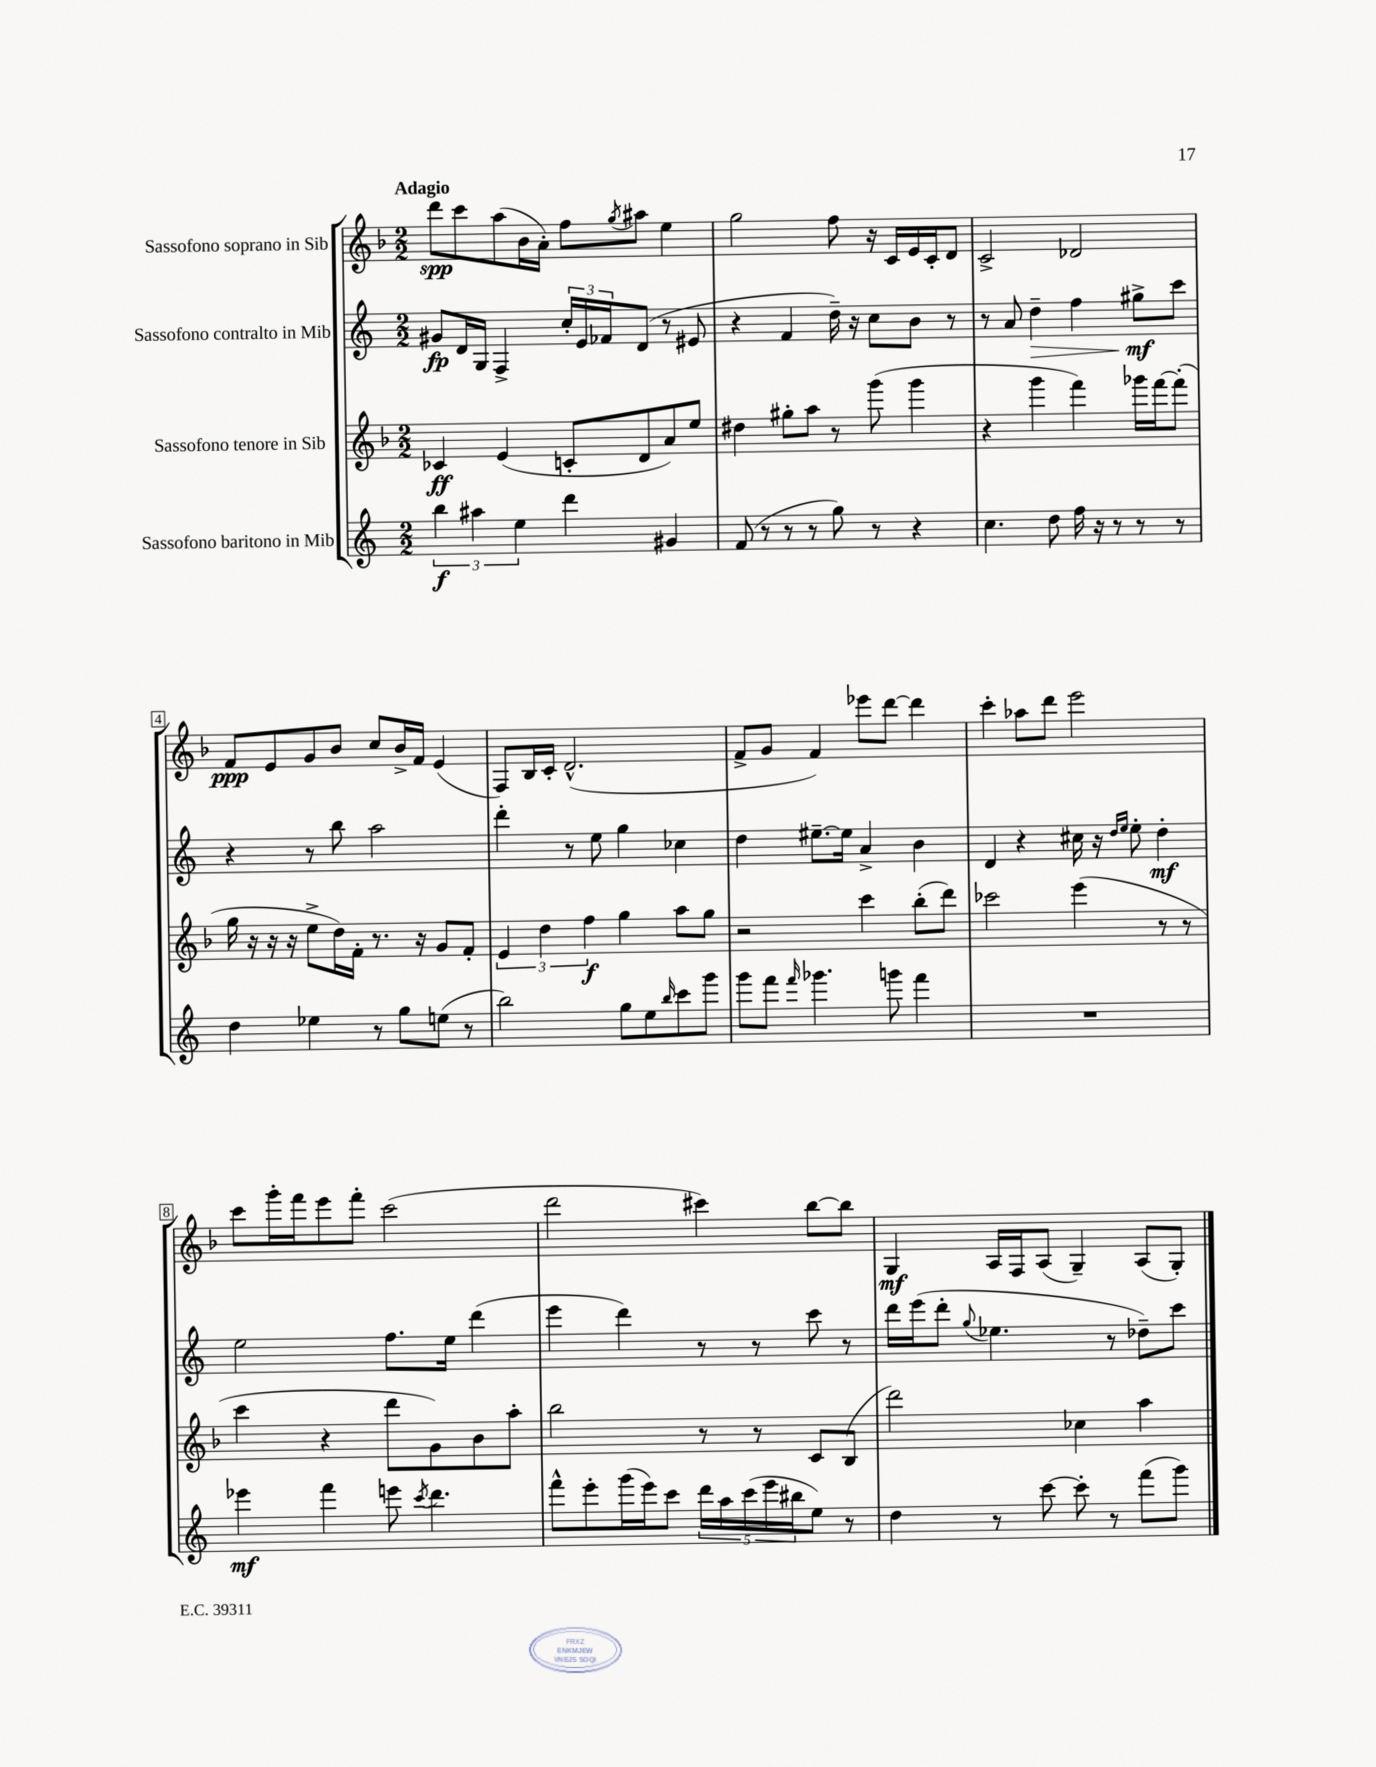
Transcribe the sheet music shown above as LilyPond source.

<<
\new StaffGroup <<
\new Staff = "s0" \with { instrumentName = "Sassofono soprano in Sib" } {
    \clef treble \key f \major \numericTimeSignature \time 2/2 \tempo "Adagio"
    d'''8\spp c'''8 a''8( bes'16 a'16-.) f''8 \acciaccatura { g''8 } ais''8 e''4 |
    g''2 f''8 r16 c'16 e'16 c'16-. d'8 |
    c'2-> des'2 |
    f'8\ppp e'8 g'8 bes'8 c''8 bes'16-> f'16 e'4( |
    f8) bes16 c'16-. d'2.-^( |
    f'8-> g'8 f'4) ees'''8 d'''8~ d'''4 |
    c'''4-. aes''8 d'''8 e'''2 |
    c'''8 g'''16-. f'''16 e'''8 f'''8-. c'''2( |
    d'''2 cis'''4) bes''8~ bes''8 |
    g4\mf a16 f16 a8( g4--) a8( g8-.) \bar "|." |
}
\new Staff = "s1" \with { instrumentName = "Sassofono contralto in Mib" } {
    \clef treble \key c \major \numericTimeSignature \time 2/2
    gis'8\fp d'16 g16 f4-> \tuplet 3/2 { c''16-. e'16 fes'16 } d'8( r8 eis'8 |
    r4 f'4 d''16--) r16 c''8 b'8 r8 |
    r8 a'8 d''4--\> f''4 gis''8->\mf\! c'''8 |
    r4 r8 b''8 a''2 |
    d'''4-. r8 e''8 g''4 ces''4 |
    d''4 eis''8.~-- eis''16 a'4-> b'4 |
    d'4 r4 cis''16 r16 \grace { d''16 e''16 } e''8-. d''4-.\mf |
    e''2 f''8. e''16 d'''4( |
    e'''4 d'''4) r8 r8 c'''8 r8 |
    d'''16 e'''16( d'''8-. \appoggiatura { g''8 } ees''4. r8 des''8--) c'''8 \bar "|." |
}
\new Staff = "s2" \with { instrumentName = "Sassofono tenore in Sib" } {
    \clef treble \key f \major \numericTimeSignature \time 2/2
    ces'4\ff e'4( c'8-. d'8 a'8) e''8 |
    dis''4 gis''8-. a''8 r8 g'''8( g'''4 |
    r4 g'''4 f'''4) ges'''16 f'''16~ f'''8-.( |
    g''16 r16 r16 r16 e''8-> d''16) f'16-. r8. r16 g'8 f'8-. |
    \tuplet 3/2 { e'4 d''4 f''4\f } g''4 a''8 g''8 |
    r2 c'''4 bes''8-.( d'''8) |
    ces'''2 e'''4( r8 r8 |
    c'''4 r4 d'''8 g'8) bes'8 a''8-. |
    bes''2 r8 r8 c'8 bes8( |
    d'''2) ces''4 a''4 \bar "|." |
}
\new Staff = "s3" \with { instrumentName = "Sassofono baritono in Mib" } {
    \clef treble \key c \major \numericTimeSignature \time 2/2
    \tuplet 3/2 { b''4\f ais''4 e''4 } d'''4 gis'4 |
    f'8( r8 r8 r8 g''8) r8 r4 |
    c''4. d''8 f''16 r16 r8 r8 r8 |
    d''4 ees''4 r8 g''8 e''8( r8 |
    b''2) g''8 e''8 \grace { b''16 } c'''8 g'''8 |
    g'''8 f'''8 \grace { f'''16 } ges'''4. g'''8 f'''4 |
    R1 |
    ees'''4\mf f'''4 e'''8 \acciaccatura { c'''8 } d'''4. |
    f'''8-^ e'''8-. g'''16( e'''16) c'''8 \tuplet 5/4 { d'''16 a''16 c'''16( e'''16 bis''16 } e''8) r8 |
    d''4 r8 c'''8~ c'''8-. r8 f'''8( g'''8) \bar "|." |
}
>>
>>
\layout { \context { \Score \override BarNumber.stencil = #(make-stencil-boxer 0.1 0.3 ly:text-interface::print) } }
